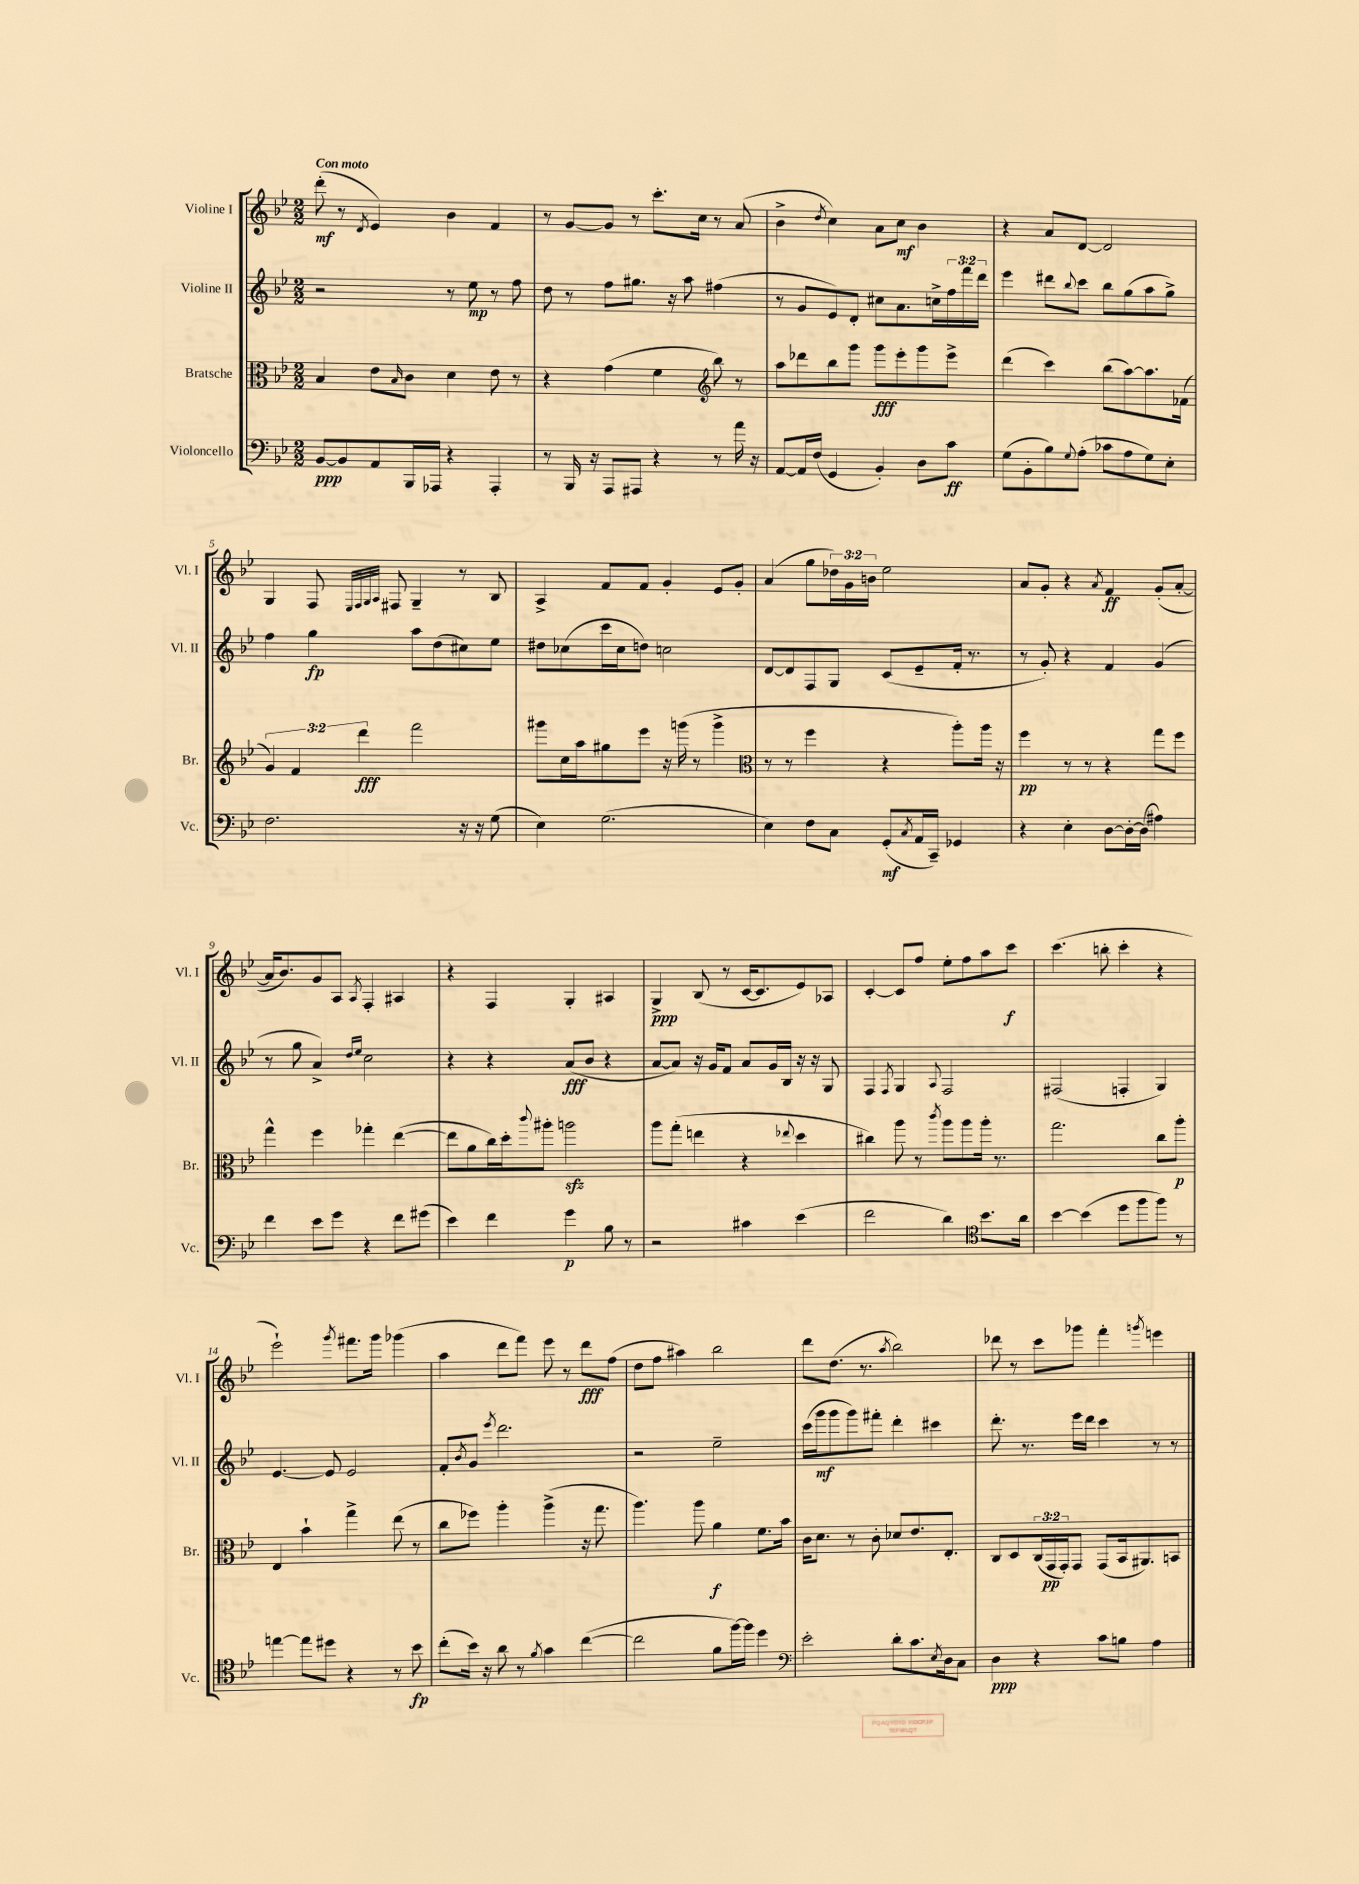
<<
\new StaffGroup <<
\new Staff = "s0" \with { instrumentName = "Violine I" shortInstrumentName = "Vl. I" } {
    \clef treble \key bes \major \numericTimeSignature \time 2/2 \override Staff.TupletNumber.text = #tuplet-number::calc-fraction-text \tempo "Con moto"
    d'''8-.\mf( r8 \acciaccatura { d'8 } ees'4) bes'4 f'4 |
    r8 g'8~ g'8 r8 c'''8.-. c''16 r8 a'8( |
    bes'4-> \acciaccatura { d''8 } c''4) a'8 c''8\mf bes'4 |
    r4 a'8 d'8~ d'2 |
    g4 f8 \grace { ees32 f32 g32 a32 } fis8 g4-- r8 bes8 |
    a4-> f'8 f'8 g'4-. ees'8 g'8-. |
    a'4( g''8 \tuplet 3/2 { des''16) g'16 b'16 } ees''2 |
    a'8 g'8-. r4 \acciaccatura { a'8 } f'4\ff g'8-.( a'8~-. |
    a'16 bes'8.) g'8 a8 \acciaccatura { a8 } f4-. ais4 |
    r4 f4 g4-. ais4 |
    g4->\ppp bes8( r8 c'16~ c'8. ees'8) aes8 |
    c'4~-. c'8 f''8 ees''8-. f''8 a''8 c'''8\f |
    c'''4.( b''8-. c'''4-. r4 |
    ees'''2-!) \acciaccatura { g'''8 } fis'''8. g'''16 ges'''4( |
    a''4 d'''8 f'''8) ees'''8 r8 d'''8\fff f''8( |
    d''8 f''8 ais''4) bes''2 |
    d'''8 d''8.( r8. \acciaccatura { a''8 } bes''2) |
    des'''8 r8 c'''8 ges'''8 f'''4-. \acciaccatura { g'''8 } e'''4 \bar "|." |
}
\new Staff = "s1" \with { instrumentName = "Violine II" shortInstrumentName = "Vl. II" } {
    \clef treble \key bes \major \numericTimeSignature \time 2/2 \override Staff.TupletNumber.text = #tuplet-number::calc-fraction-text
    r2 r8 ees''8\mp r8 f''8 |
    d''8 r8 f''8 gis''8. r16 a''8 fis''4( |
    r8 g'8 ees'8) d'8-. cis''8 a'8. c''16-> \tuplet 3/2 { f''16 f'''16 d'''16 } |
    ees'''4 dis'''8 \appoggiatura { bes''8 } c'''8 bes''8 g''8( a''8 g''8->) |
    f''4 g''4\fp a''8 d''8( cis''8) ees''8 |
    dis''8 ces''8( c'''16 ces''16 d''8) c''2 |
    d'8~ d'8 f8 g8 c'8( ees'8-- f'16-. r8. |
    r8 g'8-.) r4 f'4 g'4( |
    r8 g''8 a'4->) \grace { d''16 ees''16 } c''2 |
    r4 r4 a'8\fff( bes'8 r4 |
    a'8~ a'8) r16 g'16 f'8 a'8 g'16 bes16 r16 r16 g8 |
    f4 \acciaccatura { f8 } g4 \appoggiatura { a8 } f2 |
    fis2( f4-. g4) |
    ees'4.~ ees'8 ees'2 |
    f'8-. \acciaccatura { bes'8 } g'8 \acciaccatura { ees'''8 } d'''2. |
    r2 ees''2-- |
    c'''16( g'''16\mf g'''8 g'''8) fis'''8-. d'''4-. cis'''4 |
    d'''8.-. r8. ees'''16 d'''16 c'''4 r8 r8 \bar "|." |
}
\new Staff = "s2" \with { instrumentName = "Bratsche" shortInstrumentName = "Br." } {
    \clef alto \key bes \major \numericTimeSignature \time 2/2 \override Staff.TupletNumber.text = #tuplet-number::calc-fraction-text
    bes4 ees'8 \grace { bes16 } c'8 d'4 ees'8 r8 |
    r4 g'4( f'4 \clef treble bes''8) r8 |
    a''8 des'''8 bes''8 g'''8 g'''8\fff ees'''8-. g'''8 ees'''8-> |
    d'''4( c'''4) bes''8( a''8~) a''8. fes'16( |
    \tuplet 3/2 { g'4) f'4 d'''4\fff } f'''2 |
    gis'''8 c''16 a''16 gis''8 ees'''8 r16 g'''16( r8 g'''4-> |
    \clef alto r8 r8 f''4 r4 a''8-.) a''16 r16 |
    f''4\pp r8 r8 r4 g''8 f''8 |
    g''4-^ f''4 ges''4-. ees''4~( |
    ees''8 a'8 c''16) d''16-. \appoggiatura { c'''8 } ais''8-. a''2\sfz |
    a''8 g''8-.( e''4 r4 \appoggiatura { ees''8 } d''4 |
    cis''4) a''8 r8 \acciaccatura { c'''8 } a''8 a''8 a''16-. r8. |
    g''2. c''8 a''8-.\p |
    ees4 bes'4-! g''4-> ees''8( r8 |
    c''8 fes''8) a''4-. a''4->( r16 g''8. |
    a''4.) a''8 a'4\f f'8. bes'16 |
    c'16 d'8. r8 c'8-. des'8 ees'8. ees8.-. |
    c8 d8 \tuplet 3/2 { c16( g,16\pp g,16-.) } g,8 g,8( bes,16 ais,8.) b,8 \bar "|." |
}
\new Staff = "s3" \with { instrumentName = "Violoncello" shortInstrumentName = "Vc." } {
    \clef bass \key bes \major \numericTimeSignature \time 2/2
    bes,8~\ppp bes,8 a,8 bes,,16 aes,,16 r4 aes,,4-. |
    r8 bes,,16 r16 a,,8 ais,,8 r4 r8 a'16 r16 |
    a,8~ a,16 f16( g,4 bes,4-.) d8 c'8\ff |
    g8( bes,8-. bes8) \appoggiatura { g8 } a8-.( ces'8 a8 g8) ees8-. |
    f2. r16 r16 g8( |
    ees4) g2.( |
    ees4) f8 c8 g,8-.\mf( \acciaccatura { c8 } a,16 c,16--) ges,4 |
    r4 ees4-. d8~ d16~-. d16( ais4) |
    f'4 ees'8 g'8 r4 f'8 gis'8( |
    ees'4) f'4 g'4\p bes8 r8 |
    r2 cis'4 ees'4( |
    f'2 d'4) \clef tenor bes'8. a'16 |
    bes'4~ bes'4( d''8 f''8 f''8) r8 |
    e''4~ e''8 dis''8 r4 r8 bes'8\fp |
    c''8-.( bes'16) r16 a'8 r8 \acciaccatura { f'8 } g'4 c''4~( |
    c''2 f'8 f''16~) f''16 d''4 |
    \clef bass ees'2-. d'8-. c'8. \acciaccatura { ees8 } d16 c8 |
    d4\ppp r4 c'8 b8 a4 \bar "|." |
}
>>
>>
